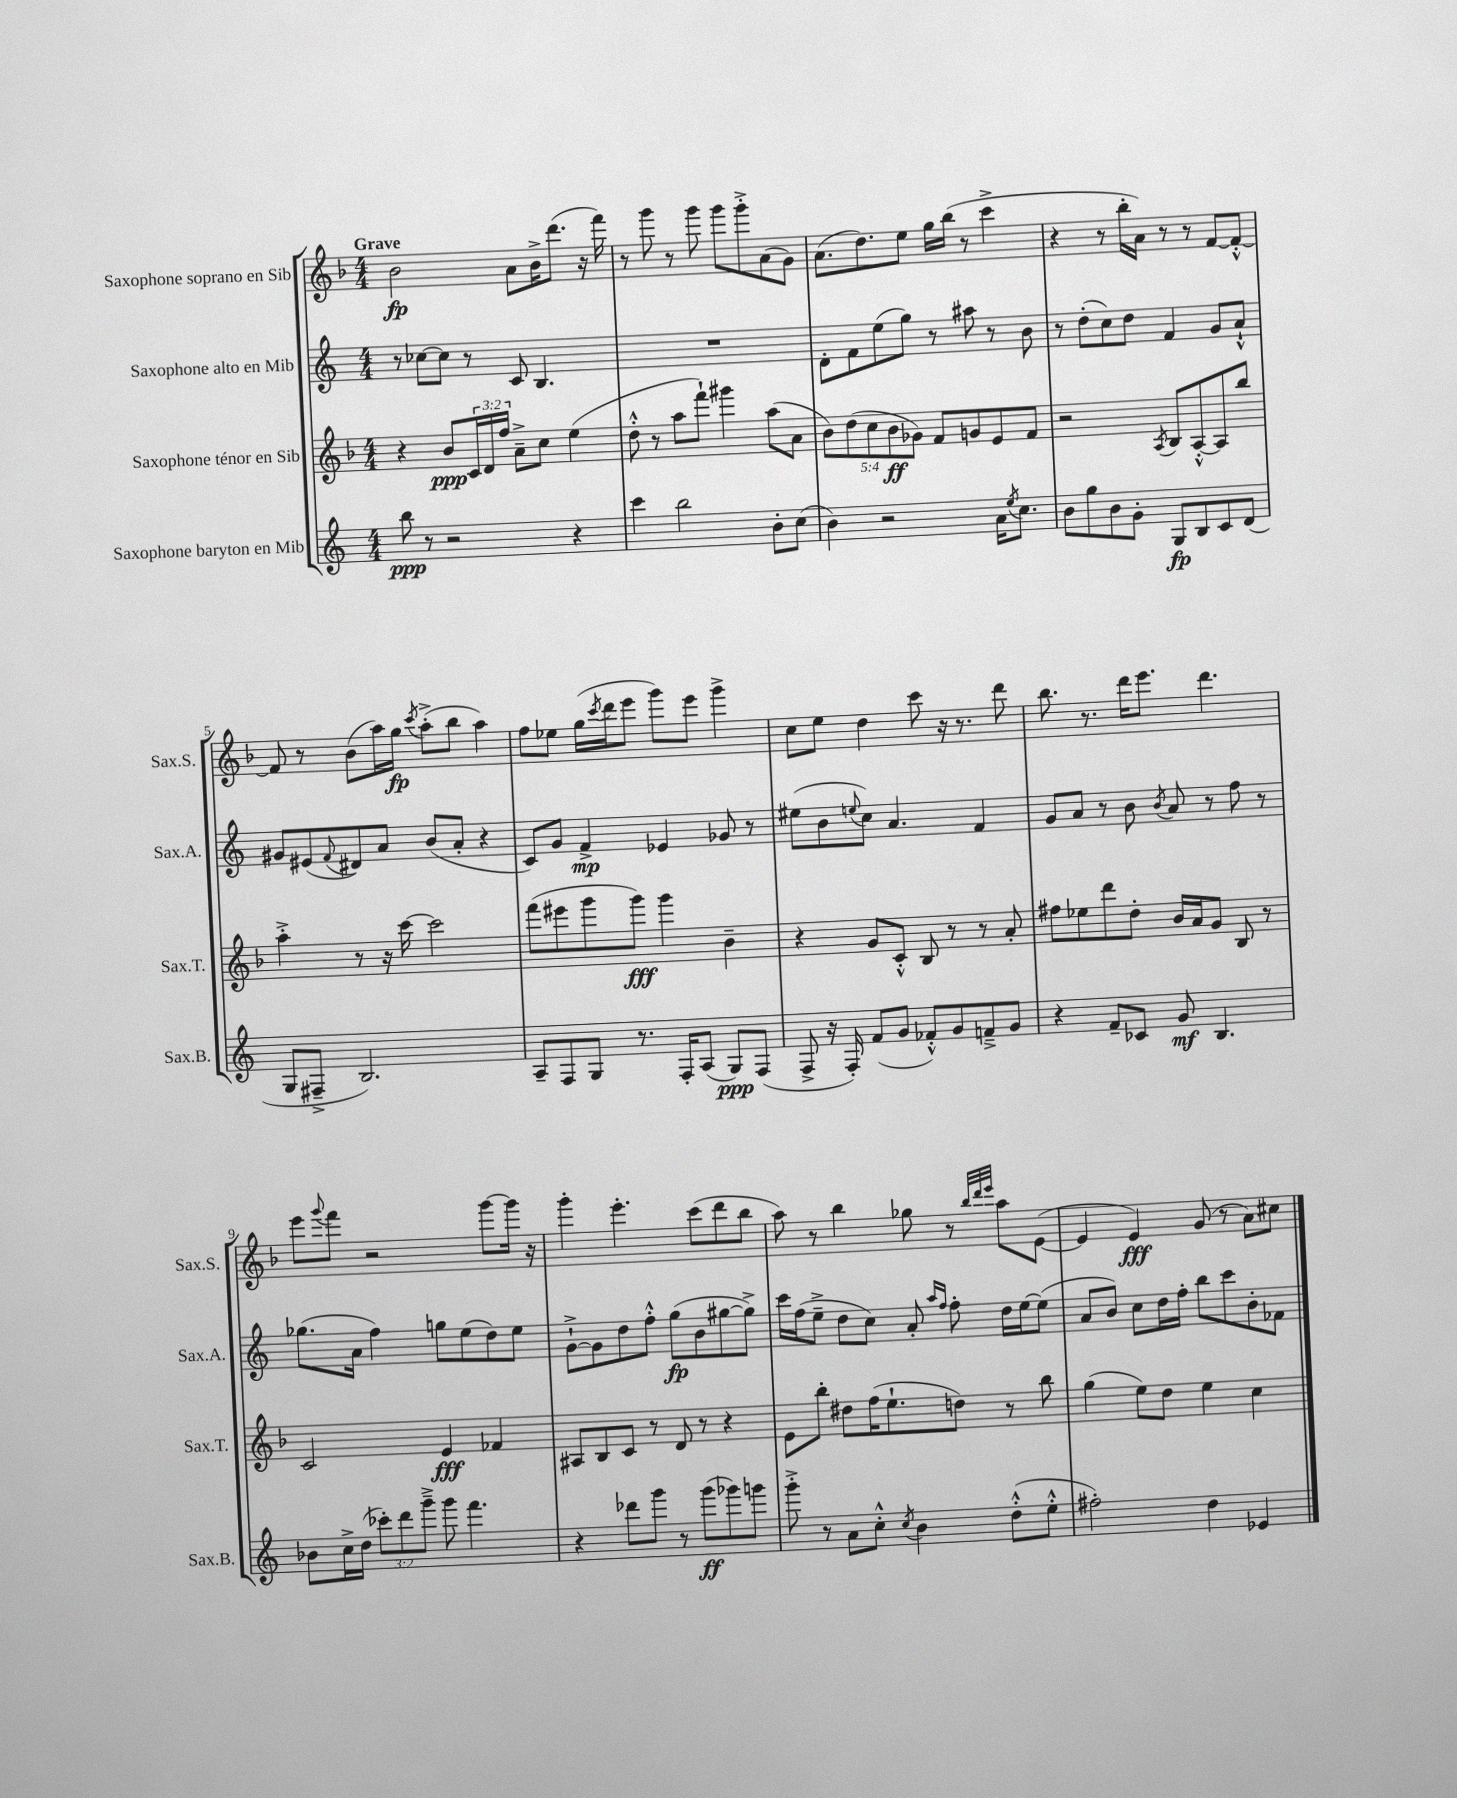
<<
\new StaffGroup <<
\new Staff = "s0" \with { instrumentName = "Saxophone soprano en Sib" shortInstrumentName = "Sax.S." } {
    \clef treble \key f \major \numericTimeSignature \time 4/4 \tempo "Grave"
    bes'2\fp a'8 bes'16-> d'''8.( r16 f'''16) |
    r8 g'''8 r8 g'''8 g'''8 g'''8-.-> a'8( g'8) |
    a'8.( d''8.) e''8 g''16 bes''16( r8 c'''4-> |
    r4 r8 bes''16-. a'16) r8 r8 f'8~ f'8~-.-^ |
    f'8 r8 bes'8( a''16) g''16\fp \acciaccatura { c'''8 } a''8-.->( bes''8 a''4) |
    f''8 ees''8 g''16( \acciaccatura { c'''8 } d'''16 e'''8 g'''8) e'''8 g'''4-> |
    c''8 e''8 d''4 c'''8 r16 r8. d'''8 |
    bes''8. r8. d'''16 e'''8. d'''4. |
    e'''8 \appoggiatura { g'''8 } f'''8 r2 g'''8~ g'''16 r16 |
    g'''4-. e'''4.-. c'''8( d'''8 bes''8 |
    a''8) r8 bes''4 ges''8 r8 \grace { bes''32 d'''32 e'''32 } a''8 e'8~( |
    e'4 e'4\fff) g'8( r8 a'8) cis''8 \bar "|." |
}
\new Staff = "s1" \with { instrumentName = "Saxophone alto en Mib" shortInstrumentName = "Sax.A." } {
    \clef treble \key c \major \numericTimeSignature \time 4/4
    r8 ces''8~ ces''8 r8 c'8 b4. |
    R1 |
    d'8-. f'8 e''8( g''8) r8 ais''8 r8 b'8 |
    r8 d''8-.( c''8) d''8 f'4 g'8 a'8-!-^ |
    gis'8 eis'8( \appoggiatura { f'8 } dis'8) a'8 b'8( a'8-. r4 |
    c'8) g'8 f'4->\mp ees'4 ges'8 r8 |
    eis''8( b'8 \appoggiatura { e''8 } c''8) a'4. f'4 |
    g'8 a'8 r8 b'8 \acciaccatura { b'8 } a'8 r8 f''8 r8 |
    ges''8.( a'16 f''4) g''8 e''8( d''8) e''8 |
    g'8~-!-> g'8 d''8 f''8-.-^ g''8\fp( b'8 gis''8~ gis''8->) |
    c'''16 f''16( e''8---> d''8 c''8) a'8-. \grace { a''16 f''16 } f''8-. d''16 e''16~ e''8( |
    a'8 b'8) c''8 d''16 f''16-. b''8 c'''8 b'8-. fes'8 \bar "|." |
}
\new Staff = "s2" \with { instrumentName = "Saxophone ténor en Sib" shortInstrumentName = "Sax.T." } {
    \clef treble \key f \major \numericTimeSignature \time 4/4 \override Staff.TupletNumber.text = #tuplet-number::calc-fraction-text
    r4 bes'8\ppp \tuplet 3/2 { c'16 d'16 f''16 } a'8---> c''8 e''4( |
    d''8-.-^ r8 a''8 f'''8-!) gis'''4 a''8( a'8 |
    \tuplet 5/4 { bes'8) d''8( c''8 bes'8\ff ges'8) } f'8 g'8 e'8 f'8 |
    r2 \acciaccatura { a8 } bes8 a8~-.-^ a8 bes''8 |
    a''4-.-> r8 r16 c'''16~ c'''2 |
    f'''8( eis'''8 g'''8 g'''8\fff) g'''4 bes'4-- |
    r4 g'8 c'8-.-^ bes8 r8 r8 a'8-. |
    fis''8 ees''8 d'''8 d''8-. bes'16 a'16 g'8 bes8 r8 |
    c'2 e'4\fff fes'4 |
    ais8 bes8 c'8 r8 d'8 r8 r4 |
    e'8 bes''8-. dis''8 f''16( e''8.-! d''8) r8 bes''8 |
    g''4( e''8) d''8 e''4 c''4 \bar "|." |
}
\new Staff = "s3" \with { instrumentName = "Saxophone baryton en Mib" shortInstrumentName = "Sax.B." } {
    \clef treble \key c \major \numericTimeSignature \time 4/4 \override Staff.TupletNumber.text = #tuplet-number::calc-fraction-text
    b''8\ppp r8 r2 r4 |
    c'''4 b''2 b'8-. c''8( |
    b'4) r2 a'16 \acciaccatura { e''8 } c''8. |
    b'8 g''8 b'8 g'8-. g8\fp b8 c'8 d'8( |
    g8 fis8---> b2.) |
    a8-- f8 g8 r8. f16-. a8( g8\ppp) f8( |
    f8-> r16 f16-.) f'8( g'8 fes'8-.-^) g'8 f'8---> g'8 |
    r4 f'8-- ces'8 g'8\mf b4. |
    bes'8 c''16-> d''16( \tuplet 3/2 { ces'''8-.) d'''8 g'''8---> } g'''8 f'''4. |
    r4 des'''8 g'''8 r8 g'''8\ff( ges'''8) g'''8 |
    g'''8-.-> r8 a'8 c''8-.-^ \acciaccatura { c''8 } b'4 d''8-.-^( e''8-.-^ |
    fis''2-.) d''4 ees'4 \bar "|." |
}
>>
>>
